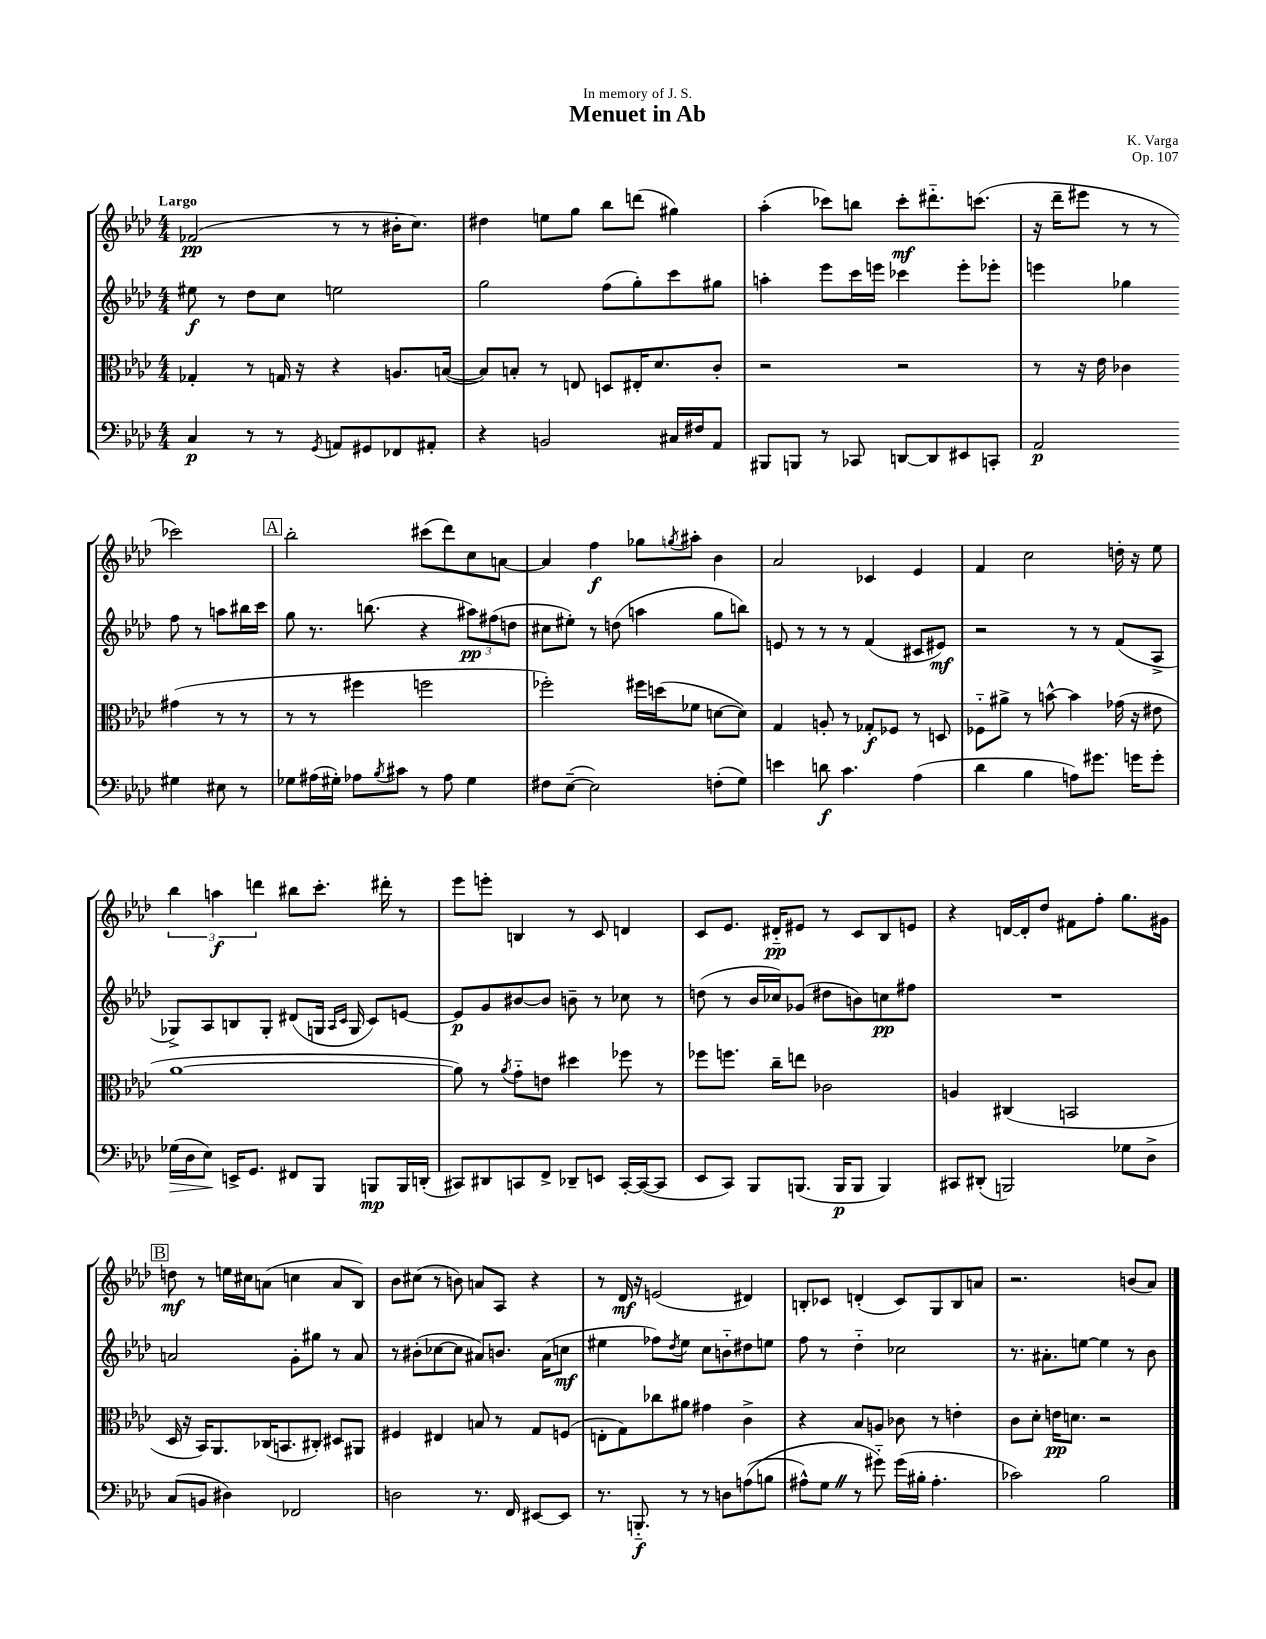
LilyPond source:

\header { title = "Menuet in Ab" composer = "K. Varga" dedication = "In memory of J. S." opus = "Op. 107" }
<<
\new StaffGroup <<
\new Staff = "s0" {
    \clef treble \key aes \major \numericTimeSignature \time 4/4 \tempo "Largo"
    fes'2\pp( r8 r8 bis'16-. c''8.) |
    dis''4 e''8 g''8 bes''8 d'''8( gis''4) |
    aes''4-.( ces'''8) b''8 ces'''8-.\mf dis'''8.-_ c'''8.( |
    r16 des'''16-- eis'''8 r8 r8 ces'''2) |
    \mark \markup { \box "A" } bes''2-. cis'''8( des'''8) c''8 a'8~ |
    a'4 f''4\f ges''8 \acciaccatura { g''8 } ais''8-. bes'4 |
    aes'2 ces'4 ees'4 |
    f'4 c''2 d''16-. r16 ees''8 |
    \tuplet 3/2 { bes''4 a''4\f d'''4 } bis''8 c'''8.-. dis'''16-. r8 |
    ees'''8 e'''8-. b4 r8 c'8 d'4 |
    c'8 ees'8. dis'16-_\pp eis'8 r8 c'8 bes8 e'8 |
    r4 d'16~ d'16-. des''8 fis'8 f''8-. g''8. gis'16 |
    \mark \markup { \box "B" } d''8\mf r8 e''16 cis''16 a'8( c''4 a'8 bes8) |
    bes'8 cis''8( r8 b'8) a'8 aes8 r4 |
    r8 des'16\mf r16 e'2( dis'4) |
    b8-. ces'8 d'4-.( ces'8) g8 b8 a'8 |
    r2. b'8( aes'8) \bar "|." |
}
\new Staff = "s1" {
    \clef treble \key aes \major \numericTimeSignature \time 4/4
    eis''8\f r8 des''8 c''8 e''2 |
    g''2 f''8( g''8-.) c'''8 gis''8 |
    a''4-. ees'''8 c'''16 e'''16 ces'''4 e'''8-. ees'''8-. |
    e'''4 ges''4 f''8 r8 a''8 bis''16 c'''16 |
    \mark \markup { \box "A" } g''8 r8. b''8.( r4 \tuplet 3/2 { ais''8\pp) fis''8( d''8 } |
    cis''8 eis''8-.) r8 d''8( a''4 g''8 b''8) |
    e'8 r8 r8 r8 f'4( cis'8 eis'8\mf) |
    r2 r8 r8 f'8( aes8-> |
    ges8->) aes8 b8 ges8-. dis'8( g16 \grace { aes16 c'16 } g16 c'8) e'8~ |
    e'8\p g'8 bis'8~ bis'8 b'8-- r8 ces''8 r8 |
    d''8( r8 bes'16 ces''16) ges'8( dis''8 b'8) c''8\pp fis''8 |
    R1 |
    \mark \markup { \box "B" } a'2 g'8-. gis''8 r8 a'8 |
    r8 bis'8-.( ces''8~ ces''8 ais'8) b'8. ais'16( c''8\mf |
    eis''4 fes''8) \acciaccatura { des''8 } eis''8 c''8 b'8-_ dis''8 e''8 |
    f''8 r8 des''4-_ ces''2 |
    r8. ais'8.-. e''8~ e''4 r8 bes'8 \bar "|." |
}
\new Staff = "s2" {
    \clef alto \key aes \major \numericTimeSignature \time 4/4
    ges4-. r8 g16 r16 r4 a8. b16~( |
    b8) b8-. r8 e8 d8 eis16-. des'8. c'8-. |
    r2 r2 |
    r8 r16 ees'16 ces'4 gis'4( r8 r8 |
    \mark \markup { \box "A" } r8 r8 fis''4 f''2 |
    fes''2-.) fis''16 d''16( fes'8 d'8~ d'8) |
    g4 a8-. r8 ges8-.\f fes8 r8 d8 |
    fes8-_ ais'8-> r8 b'8~-^ b'4 ges'16( r16 eis'8 |
    aes'1~ |
    aes'8) r8 \acciaccatura { aes'8 } g'8-_ e'8 dis''4 fes''8 r8 |
    fes''8 f''8. c''16-- e''8 ces'2 |
    a4 cis4( b,2 |
    \mark \markup { \box "B" } des16 r16 bes,16) aes,8. ces16( b,8. cis8-.) dis8 ais,8 |
    fis4 eis4 b8 r8 g8 f8( |
    e8-. g8) ces''8 ais'8 gis'4 c'4-> |
    r4 bes8 a8 ces'8 r8 e'4-. |
    c'8 des'8-. e'16\pp d'8. r2 \bar "|." |
}
\new Staff = "s3" {
    \clef bass \key aes \major \numericTimeSignature \time 4/4
    c4\p r8 r8 \acciaccatura { g,8 } a,8 gis,8 fes,8 ais,8-. |
    r4 b,2 cis16 fis16 aes,8 |
    bis,,8 b,,8 r8 ces,8 d,8~ d,8 eis,8 c,8-. |
    aes,2\p gis4 eis8 r8 |
    \mark \markup { \box "A" } ges8 ais16( gis16-.) aes8 \acciaccatura { bes8 } cis'8 r8 aes8 gis4 |
    fis8 ees8~--( ees2) f8-.( g8) |
    e'4 d'8\f c'4. aes4( |
    des'4 bes4 a8) gis'8. g'16 g'8-. |
    ges16\>( des16 ees8\!) e,16-> g,8. fis,8 bes,,8 b,,8\mp b,,16 d,16-.( |
    cis,8) dis,8 c,8 f,8-> des,8-- e,8 c,16~-. c,16~( c,8 |
    ees,8 c,8) bes,,8 b,,8.( b,,16\p b,,8 b,,4) |
    cis,8 dis,8-.( b,,2) ges8 des8-> |
    \mark \markup { \box "B" } c8( b,8 dis4) fes,2 |
    d2 r8. f,16 eis,8~ eis,8 |
    r8. b,,8.-_\f r8 r8 d8 a8(\( b8 |
    ais8-^) g8 \once \override BreathingSign.text = \markup { \musicglyph "scripts.caesura.straight" } \breathe r8 gis'8-_\) gis'16( bis16-. ais4.-. |
    ces'2) bes2 \bar "|." |
}
>>
>>
\layout { \context { \Score \remove "Bar_number_engraver" } }
